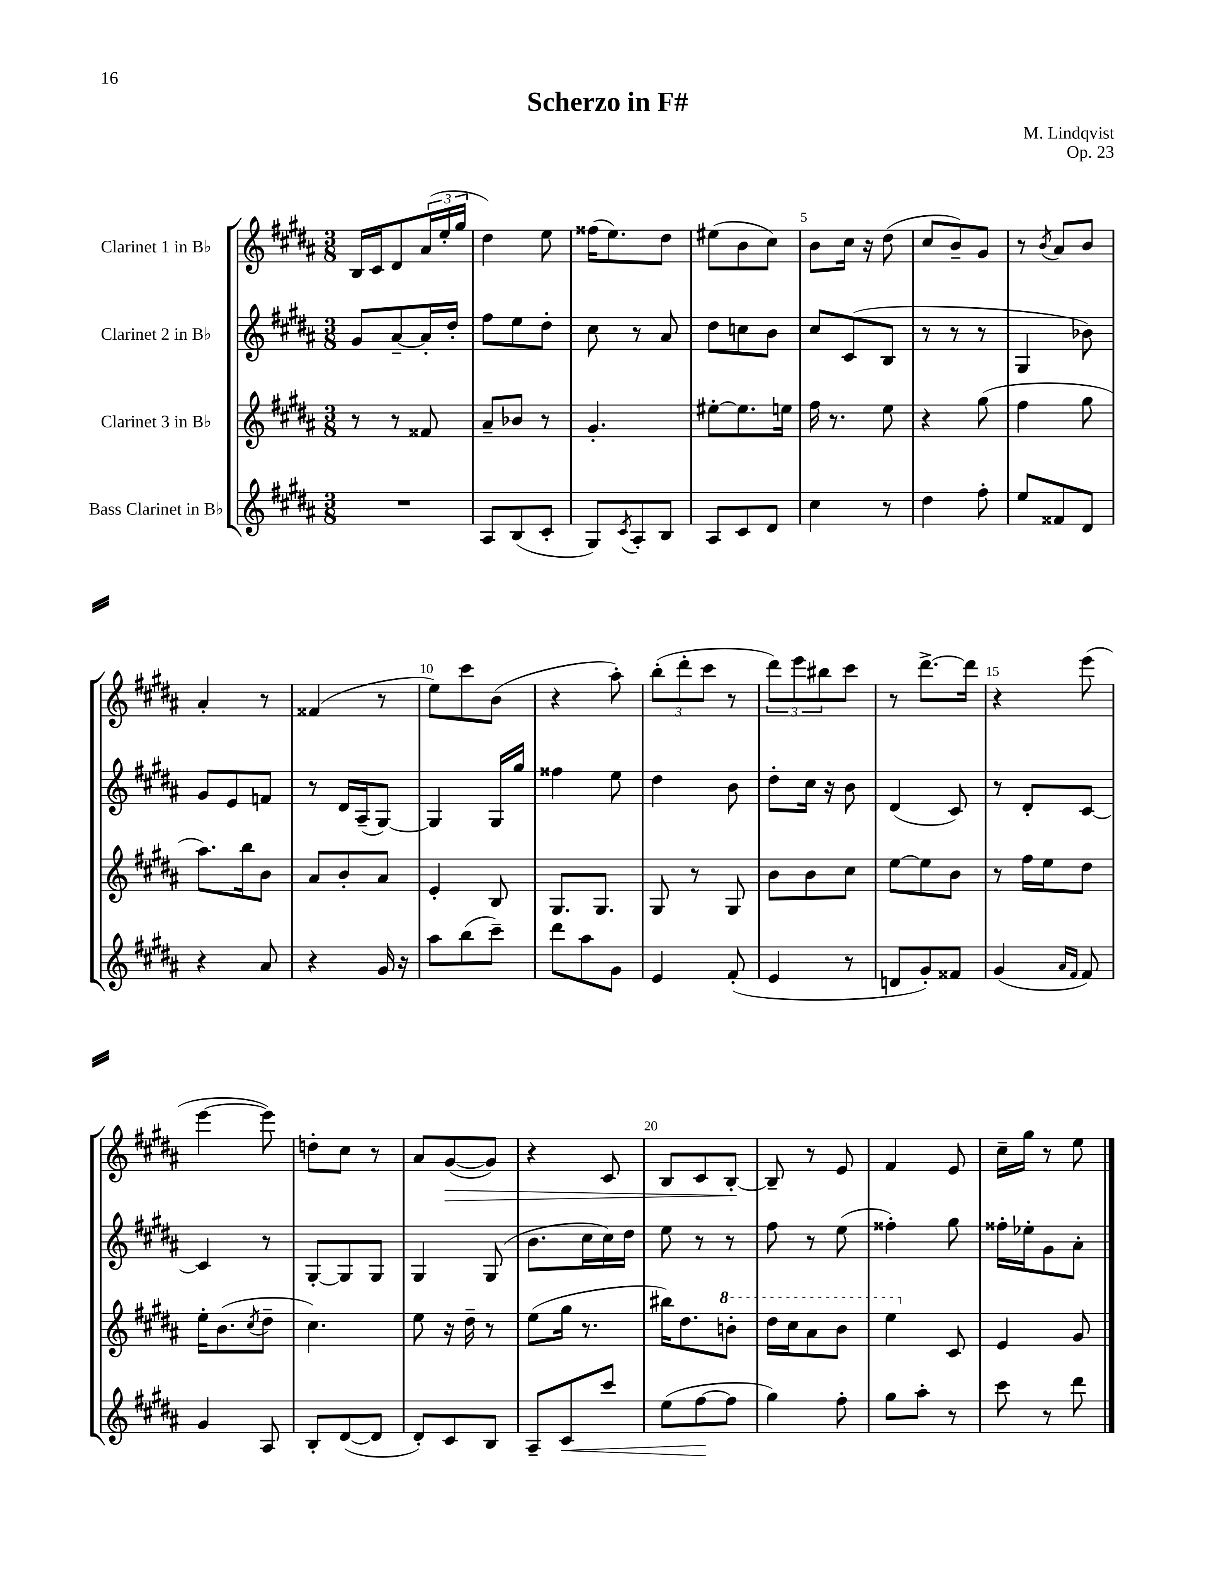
\header { title = "Scherzo in F#" composer = "M. Lindqvist" opus = "Op. 23" }
<<
\new StaffGroup <<
\new Staff = "s0" \with { instrumentName = "Clarinet 1 in Bb" } {
    \clef treble \key b \major \numericTimeSignature \time 3/8
    b16 cis'16 dis'8 \tuplet 3/2 { ais'16( e''16-. gis''16 } |
    dis''4) e''8 |
    fisis''16( e''8.) dis''8 |
    eis''8( b'8 cis''8) |
    b'8 cis''16 r16 dis''8( |
    cis''8 b'8--) gis'8 |
    r8 \acciaccatura { b'8 } ais'8 b'8 |
    ais'4-. r8 |
    fisis'4( r8 |
    e''8) cis'''8 b'8( |
    r4 ais''8-.) |
    \tuplet 3/2 { b''8-.( dis'''8-. cis'''8 } r8 |
    \tuplet 3/2 { dis'''8) e'''8 bis''8 } cis'''8 |
    r8 dis'''8.~-> dis'''16 |
    r4 e'''8( |
    e'''4~ e'''8) |
    d''8-. cis''8 r8 |
    ais'8 gis'8~\>( gis'8) |
    r4 cis'8 |
    b8 cis'8 b8~-.\! |
    b8-- r8 e'8 |
    fis'4 e'8 |
    cis''16-- gis''16 r8 e''8 \bar "|." |
}
\new Staff = "s1" \with { instrumentName = "Clarinet 2 in Bb" } {
    \clef treble \key b \major \numericTimeSignature \time 3/8
    gis'8 ais'8~-- ais'16-. dis''16-. |
    fis''8 e''8 dis''8-. |
    cis''8 r8 ais'8 |
    dis''8 c''8 b'8 |
    cis''8 cis'8( b8 |
    r8 r8 r8 |
    gis4 bes'8) |
    gis'8 e'8 f'8 |
    r8 dis'16 ais16--( gis8~) |
    gis4 gis16 gis''16 |
    fisis''4 e''8 |
    dis''4 b'8 |
    dis''8-. cis''16 r16 b'8 |
    dis'4( cis'8) |
    r8 dis'8-. cis'8~ |
    cis'4 r8 |
    gis8~-. gis8 gis8 |
    gis4 gis8( |
    b'8. cis''16 cis''16) dis''16 |
    e''8 r8 r8 |
    fis''8 r8 e''8( |
    fisis''4-.) gis''8 |
    fisis''16-. ees''16-. gis'8 ais'8-. \bar "|." |
}
\new Staff = "s2" \with { instrumentName = "Clarinet 3 in Bb" } {
    \clef treble \key b \major \numericTimeSignature \time 3/8
    r8 r8 fisis'8 |
    ais'8-- bes'8 r8 |
    gis'4.-. |
    eis''8~-. eis''8. e''16 |
    fis''16 r8. e''8 |
    r4 gis''8( |
    fis''4 gis''8 |
    ais''8.) b''16 b'8 |
    ais'8 b'8-. ais'8 |
    e'4-. b8 |
    gis8. gis8. |
    gis8 r8 gis8 |
    b'8 b'8 cis''8 |
    e''8~ e''8 b'8 |
    r8 fis''16 e''16 dis''8 |
    e''16-. b'8.( \acciaccatura { cis''8 } dis''8-- |
    cis''4.) |
    e''8 r16 dis''16-- r8 |
    e''8( gis''16 r8. |
    bis''16) dis''8. \ottava #1 b''8-. |
    dis'''16 cis'''16 ais''8 b''8 |
    e'''4 \ottava #0 cis'8 |
    e'4 gis'8 \bar "|." |
}
\new Staff = "s3" \with { instrumentName = "Bass Clarinet in Bb" } {
    \clef treble \key b \major \numericTimeSignature \time 3/8
    R4. |
    ais8 b8( cis'8-. |
    gis8) \acciaccatura { cis'8 } ais8-. b8 |
    ais8 cis'8 dis'8 |
    cis''4 r8 |
    dis''4 fis''8-. |
    e''8 fisis'8 dis'8 |
    r4 ais'8 |
    r4 gis'16 r16 |
    ais''8 b''8( cis'''8--) |
    dis'''8 ais''8 gis'8 |
    e'4 fis'8-.( |
    e'4 r8 |
    d'8 gis'8-.) fisis'8 |
    gis'4( \grace { ais'16 fis'16 } fis'8) |
    gis'4 ais8 |
    b8-. dis'8~( dis'8 |
    dis'8-.) cis'8 b8 |
    ais8-- cis'8\< cis'''8 |
    e''8( fis''8~\! fis''8 |
    gis''4) fis''8-. |
    gis''8 ais''8-. r8 |
    cis'''8 r8 dis'''8 \bar "|." |
}
>>
>>
\layout { \context { \Score \override BarNumber.break-visibility = ##(#f #t #t) barNumberVisibility = #(every-nth-bar-number-visible 5) } }
